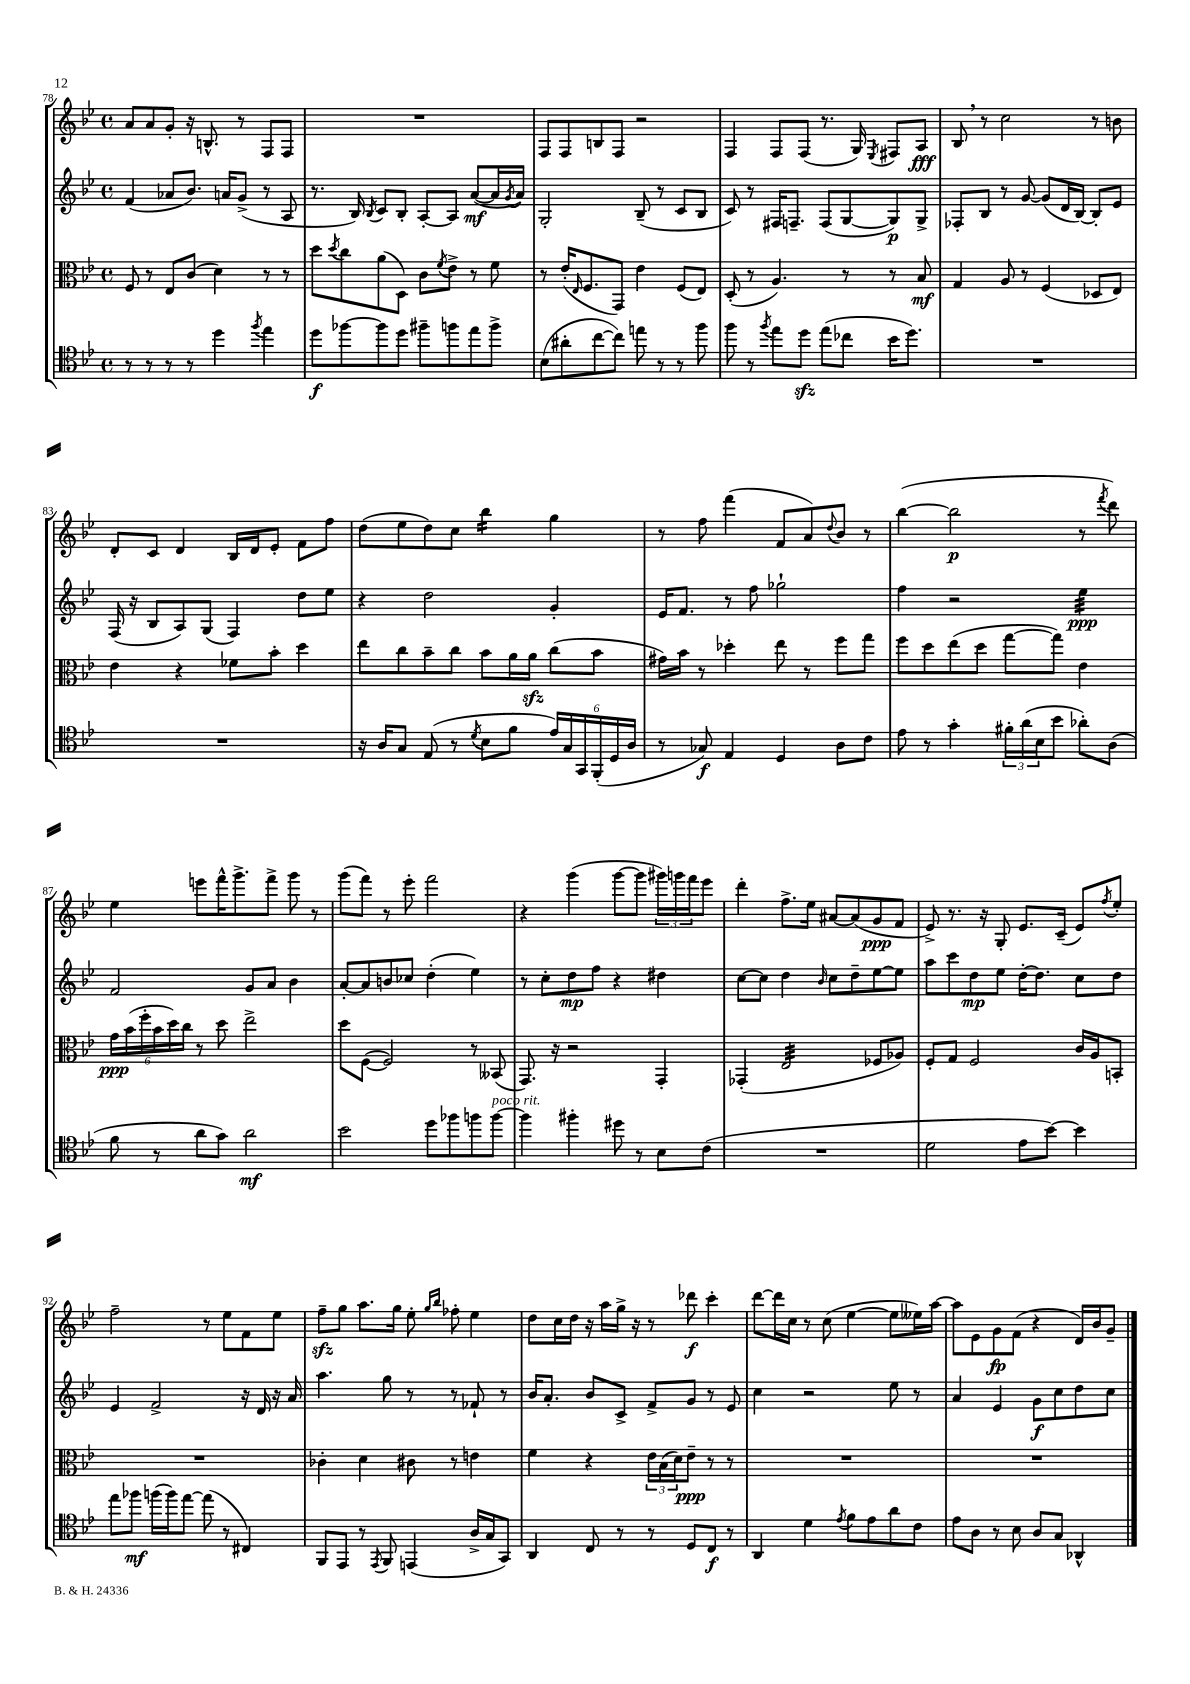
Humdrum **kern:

**kern	**kern	**kern	**kern
*staff4	*staff3	*staff2	*staff1
*clefC4	*clefC3	*clefG2	*clefG2
*k[b-e-]	*k[b-e-]	*k[b-e-]	*k[b-e-]
*M4/4	*M4/4	*M4/4	*M4/4
*met(c)	*met(c)	*met(c)	*met(c)
8r	8F/	(4f/	8a/L
8r	8r	.	8a/
8r	8E-/L	8a-/L	8g'/J
8r	(8c/J	8.b-/J)	16r
.	.	.	8.B^^/
4dd\	4d\)	.	.
.	.	16a/LK	.
.	.	(8g^/J	8r
8qff/	.	.	.
4ee-\	8r	8r	8F/L
.	8r	8A/	8F/J
=	=	=	=
8dd\L	8dd\L	8.r	1r
.	8qdd/	.	.
[8ff-\	8cc\	.	.
.	.	16B-/)	.
.	.	8qB-/	.
8ff-\]	(8a\	8c/L	.
8dd\J	8D\J)	8B-'/J	.
8ff#~\L	8c\L	[8A'/L	.
.	8qf/	.	.
8ff\	8e-^\J	8A/]J	.
8ee-\	8r	([8a/L	.
8ff^\J	8f\	16a/]L	.
.	.	8qg/	.
.	.	16a/JJ)	.
=	=	=	=
(8B-\L	8r	2G'/	8F/L
8a#'\	(16e-'/LK	.	8F/
.	16qqE-/	.	.
.	8.F/	.	.
[8cc\	.	.	8B/
8cc\]J)	8GG/J)	.	8F/J
8ee\	4e-\	(8B-~/	2r
8r	.	8r	.
8r	(8F/L	8c/L	.
8ff\	8E-/J)	8B-/J	.
=	=	=	=
8ff\	(8D'/	8c/)	4F/
8r	8r	8r	.
8qff/	.	.	.
8ee-\L	4.A/)	16F#/LK	8F/L
.	.	8.F~/J	.
8dd\J	.	.	(8F/J
(8ee-\L	.	(8F/L	8.r
8cc-\J	8r	[8G/	.
.	.	.	16G/)
.	.	.	8qE-/
16b-\LK	8r	8G/])	8F#/L
8.dd\J)	.	.	.
.	8B-/	8G^/J	8A/J
=	=	=	=
1r	4G/	8F-'/L	8B-/
.	.	8B-/J	8r
.	8A/	8r	2cc\
.	8r	[8g/	.
.	(4F/	(8g/]L	.
.	.	16d/L	.
.	.	[16B-/JJ)	.
.	8D-/L	8B-'/]L	8r
.	8E-/J)	8e-/J	8b\
=	=	=	=
1r	4e-\	(16F/	8d'/L
.	.	16r	.
.	.	8B-/L	8c/J
.	4r	8A/)	4d/
.	.	(8G/J	.
.	8f-\L	4F/)	16B-/LL
.	.	.	16d/J
.	8b-'\J	.	8e-'/J
.	4dd\	8dd\L	8f\L
.	.	8ee-\J	8ff\J
=	=	=	=
16r	8ee-\L	4r	(8dd\L
16A/LK	.	.	.
8G/J	8cc\	.	8ee-\
(8E-/	8b-~\	2dd\	8dd\)
8r	8cc\J	.	8cc\J
8qd/	.	.	.
8B-\L	8b-\L	.	4bb-\
8f\J	16a\L	.	.
.	16a\JJ	.	.
24e-/LL)	(8cc\L	4g'/	4gg\
24G/	.	.	.
24GG/	.	.	.
(24FF'/	8b-\J	.	.
24D/	.	.	.
24A/JJ	.	.	.
=	=	=	=
8r	16g#\LL)	16e-/LK	8r
.	16b-\JJ	8.f/J	.
8G-/)	8r	.	8ff\
4E-/	4dd-'\	8r	(4fff\
.	.	8ff\	.
4D/	8ee-\	2gg-`\	8f/L
.	8r	.	8a/)
.	.	.	8qqdd/
8A\L	8ff\L	.	8b-/J
8c\J	8gg\J	.	8r
=	=	=	=
8e-\	8ff\L	4ff\	([4bb-\
8r	8dd\	.	.
4g'\	(8ee-\	2r	2bb-\]
.	8dd\J	.	.
24f#'\LL	[8gg\L	.	.
(24a\	.	.	.
24B-\J	.	.	.
8b-\J	8gg\]J)	.	.
8a-'\L)	4e-\	4ee-\	8r
.	.	.	8qfff/
(8A\J	.	.	8ddd\)
=	=	=	=
8f\	24g\LL	2f/	4ee-\
.	(24b-\	.	.
.	24ff'\	.	.
8r	24b-\	.	.
.	24dd\)	.	.
.	24cc\JJ	.	.
8a\L	8r	.	8eee\L
8g\J)	8dd\	.	16fff^^\K
.	.	.	8.ggg^\
2a\	2ee-^\	8g/L	.
.	.	8a/J	8fff^\J
.	.	4b-\	8ggg\
.	.	.	8r
=	=	=	=
2b-\	8dd\L	[8a'/L	(8ggg\L
.	([8F\J	8a/]	8fff\J)
.	2F/])	8b/	8r
.	.	8cc-/J	8eee-'\
8dd\L	.	(4dd'\	2fff\
8ff-\	.	.	.
8ff\	8r	4ee-\)	.
[8ff\J	(8BB--/	.	.
=	=	=	=
4ff\]	8.GG/)	8r	4r
.	.	8cc'\L	.
.	16r	.	.
4ff#'\	2r	8dd\	(4ggg\
.	.	8ff\J	.
8dd#\	.	4r	[8ggg\L
8r	.	.	8ggg\]J
8B-\L	4GG'/	4dd#\	24ggg#\LL)
.	.	.	24ggg\
.	.	.	24fff\J
(8c\J	.	.	8eee-\J
=	=	=	=
1r	(4GG-'/	[8cc\L	4ddd'\
.	.	8cc\]J	.
.	2E-/	4dd\	8.ff^\L
.	.	.	16ee-\Jk
.	.	16qqb-/	.
.	.	8cc\L	[8a#/L
.	.	8dd~\	(8a#/]
.	8F-/L	[8ee-\	8g/
.	8A-/J)	8ee-\]J	8f/J
=	=	=	=
2d\	8F'/L	8aa\L	8e-^/)
.	8G/J	8ccc\	8.r
.	2F/	8dd\	.
.	.	.	16r
.	.	8ee-\J	8G'/
8e-\L	.	[16dd'\LK	8.e-/L
.	.	8.dd\]J	.
[8b-\J)	.	.	.
.	.	.	(16c~/Jk
4b-\]	16c/LL	8cc\L	8e-/L)
.	16A/J	.	.
.	.	.	8qff/
.	8BB'/J	8dd\J	8ee-'/J
=	=	=	=
8ee-\L	1r	4e-/	2ff~\
8ff-\J	.	.	.
(16ff\LL	.	2f^/	.
16ff\J)	.	.	.
[8ee-\J	.	.	.
(8ee-\]	.	.	8r
8r	.	.	8ee-\L
4C#/)	.	16r	8f\
.	.	16d/	.
.	.	16r	8ee-\J
.	.	16a/	.
=	=	=	=
8FF/L	4c-'\	4.aa\	8ff~\L
8EE-/J	.	.	8gg\J
8r	4d\	.	8.aa\L
8qEE-/	.	.	.
8FF/	.	8gg\	.
.	.	.	16gg\Jk
(4EE/	8c#\	8r	8ee-'\
.	.	.	16qqgg/LL
.	.	.	16qqbb-/JJ
.	8r	8r	8ff-'\
16A^/LL	4e\	8f-`/	4ee-\
16G/J	.	.	.
8GG/J)	.	8r	.
=	=	=	=
4AA/	4f\	16b-/LK	8dd\L
.	.	8.a'/J	.
.	.	.	16cc\L
.	.	.	16dd\JJ
8C/	4r	8b-/L	16r
.	.	.	16aa\LL
8r	.	8c^/J	16gg^\JJ
.	.	.	16r
8r	24e-\LL	8f^/L	8r
.	(24B-\	.	.
.	24d\J)	.	.
8D/L	8e-~\J	8g/J	8ddd-\
8C/J	8r	8r	4ccc'\
8r	8r	8e-/	.
=	=	=	=
4AA/	1r	4cc\	[8ddd\L
.	.	.	16ddd\]L
.	.	.	16cc\JJ
4d\	.	2r	8r
.	.	.	(8cc\
8qe-/	.	.	.
8f\L	.	.	[4ee-\
8e-\	.	.	.
8a\	.	8ee-\	8ee-\]L
8c\J	.	8r	16ee--\L)
.	.	.	[16aa\JJ
=	=	=	=
8e-\L	1r	4a/	8aa\]L
8A\J	.	.	8e-\
8r	.	4e-/	8g\
8B-\	.	.	(8f\J
8A/L	.	8g\L	4r
8G/J	.	8cc\	.
4AA-^^/	.	8dd\	16d/LL)
.	.	.	16b-/J
.	.	8cc\J	8g~/J
==	==	==	==
*-	*-	*-	*-
